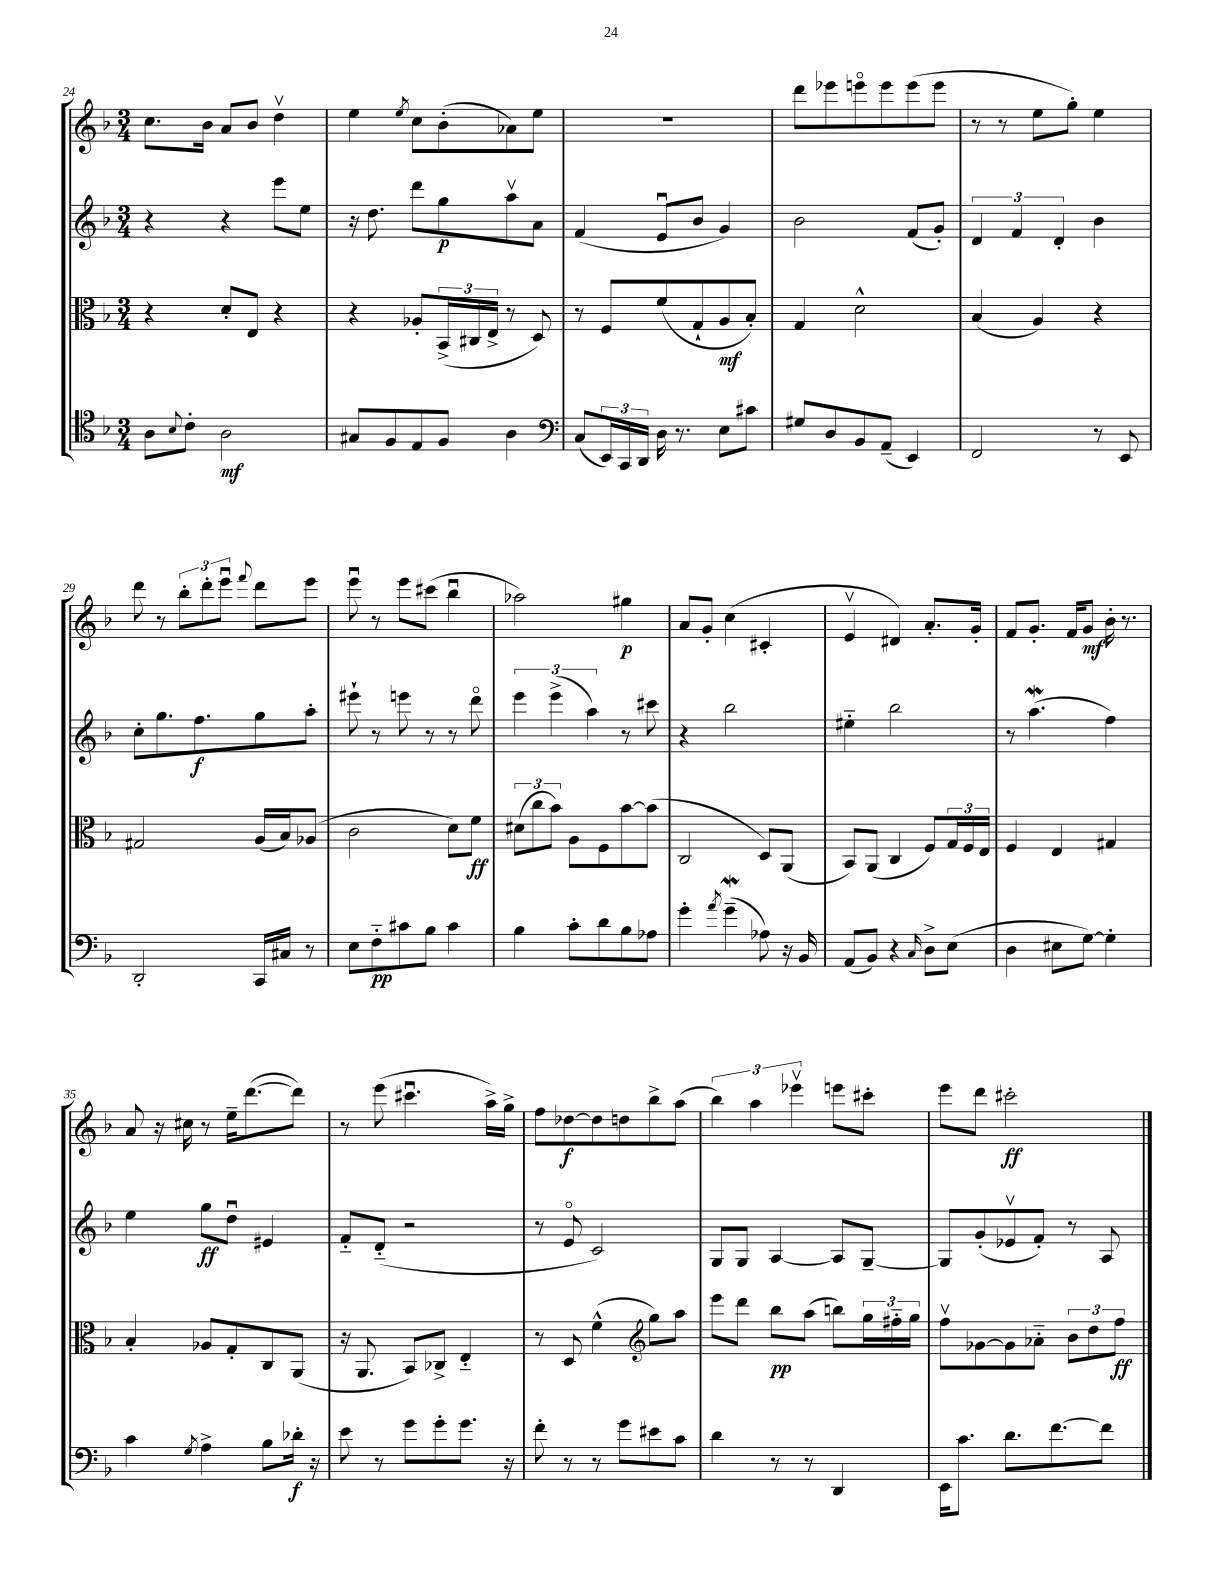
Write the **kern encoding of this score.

**kern	**kern	**kern	**kern
*staff4	*staff3	*staff2	*staff1
*clefC4	*clefC3	*clefG2	*clefG2
*k[b-]	*k[b-]	*k[b-]	*k[b-]
*M3/4	*M3/4	*M3/4	*M3/4
8A	4r	4r	8.cc
8qqB-	.	.	.
8c'	.	.	.
.	.	.	16b-
2A	8d'	4r	8a
.	8E	.	8b-
.	4r	8eee	4ddv
.	.	8ee	.
=	=	=	=
8G#	4r	16r	4ee
.	.	8.dd	.
8F	.	.	.
.	.	.	8qee
8E	8A-'	8ddd	8cc
8F	(24BB-^	8gg	(8b-'
.	24C#	.	.
.	24E^	.	.
4A	8r	8aav	8a-)
.	8D)	8a	8ee
=	=	=	=
*clefF4	*	*	*
(8C	8r	(4f	2.r
24EE)	8F	.	.
24CC	.	.	.
24DD	.	.	.
16D	(8f	8eu	.
8.r	.	.	.
.	8G`	8b-	.
8E	8A	4g)	.
8c#	8B-')	.	.
=	=	=	=
8G#	4G	2b-	8ddd
8D	.	.	8eee-
8BB-	2d^^	.	8eeeo
(8AA~	.	.	8eee
4EE)	.	(8f	(8eee
.	.	8g')	8eee
=	=	=	=
2FF	(4B-	6d	8r
.	.	.	8r
.	.	6f	.
.	4A)	.	8ee
.	.	6d'	.
.	.	.	8gg')
8r	4r	4b-	4ee
8EE	.	.	.
=	=	=	=
2DD'	2G#	8cc'	8ddd
.	.	8.gg	8r
.	.	.	12bb-'
.	.	8.ff	.
.	.	.	12ddd'
.	.	.	12eeeu
.	.	.	8qqfff
16CC	(16A	8gg	8ddd
16C#	16B-)	.	.
8r	(8A-	8aa'	8eee
=	=	=	=
8E	2c	8eee#`	8eeeu
8F'~	.	8r	8r
8c#	.	8eee	8eee
8B-	.	8r	(8ccc#
4c#	8d)	8r	4bb-u
.	8f	8dddo	.
=	=	=	=
4B-	(12d#	6eee	2aa-)
.	12cc	.	.
.	12b-)	(6eee^	.
8c'	8A	.	.
.	.	6aa)	.
8d	8F	.	.
8B-	[8b-	8r	4gg#
8A-	(8b-]	8ccc#	.
=	=	=	=
4g'	2C	4r	8a
.	.	.	8g'
8qa	.	.	.
(4g~	.	2bb-	(4cc
8A-)	8D)	.	4c#'
16r	(8AA	.	.
16BB-	.	.	.
=	=	=	=
(8AA	8BB-)	4ee#'~	4ev
8BB-)	(8AA	.	.
4r	4C	2bb-	4d#)
16qqC	.	.	.
8D^	8F)	.	8.a'
(8E	24G	.	.
.	24F	.	.
.	.	.	16g'
.	24E	.	.
=	=	=	=
4D	4F	8r	8f
.	.	(4.aa	8.g'
8E#	4E	.	.
.	.	.	16f
[8G)	.	.	8g
4G']	4G#	4ff)	16b-'
.	.	.	8.r
=	=	=	=
4c	4B-'	4ee	8a
.	.	.	16r
.	.	.	16cc#
8qG	.	.	.
4A^	8A-	8gg	8r
.	8G'	8ddu	16ee~
.	.	.	([8.ddd
8B-	8C	4e#	.
16d-'	(8AA	.	8ddd])
16r	.	.	.
=	=	=	=
8e	16r	8f'~	8r
.	8.AA	.	.
8r	.	(8d'~	(8eee
8g	8BB-)	2r	4.ccc#u
8g'	8C-^	.	.
8.g	4E'~	.	.
.	.	.	16aa^)
16r	.	.	16gg^
=	=	=	=
8f'	8r	8r	8ff
8r	8D	8eo	[8dd-
8r	(4f^^	2c)	8dd-]
8g	.	.	8dd
*	*clefG2	*	*
8e#	8gg)	.	8bb-^
8c	8aa	.	(8aa
=	=	=	=
4d	8eee	8G	6bb-)
.	8ddd	8G	.
.	.	.	6aa
8r	8bb-	[4A	.
.	.	.	6eee-v
8r	(8aa	.	.
4DD	8bb)	8A]	8eee
.	24gg	[8G~	8ccc#'
.	24ff#'~	.	.
.	24gg	.	.
=	=	=	=
16EE	8ffv	8G]	8eee
8.c	.	.	.
.	[8g-	(8g'	8ddd
8.d	8g-]	8e-v	2ccc#'
.	8a-'~	8f')	.
[8.f	.	.	.
.	12b-	8r	.
.	12dd	.	.
8f]	.	8A	.
.	12ff	.	.
==	==	==	==
*-	*-	*-	*-
